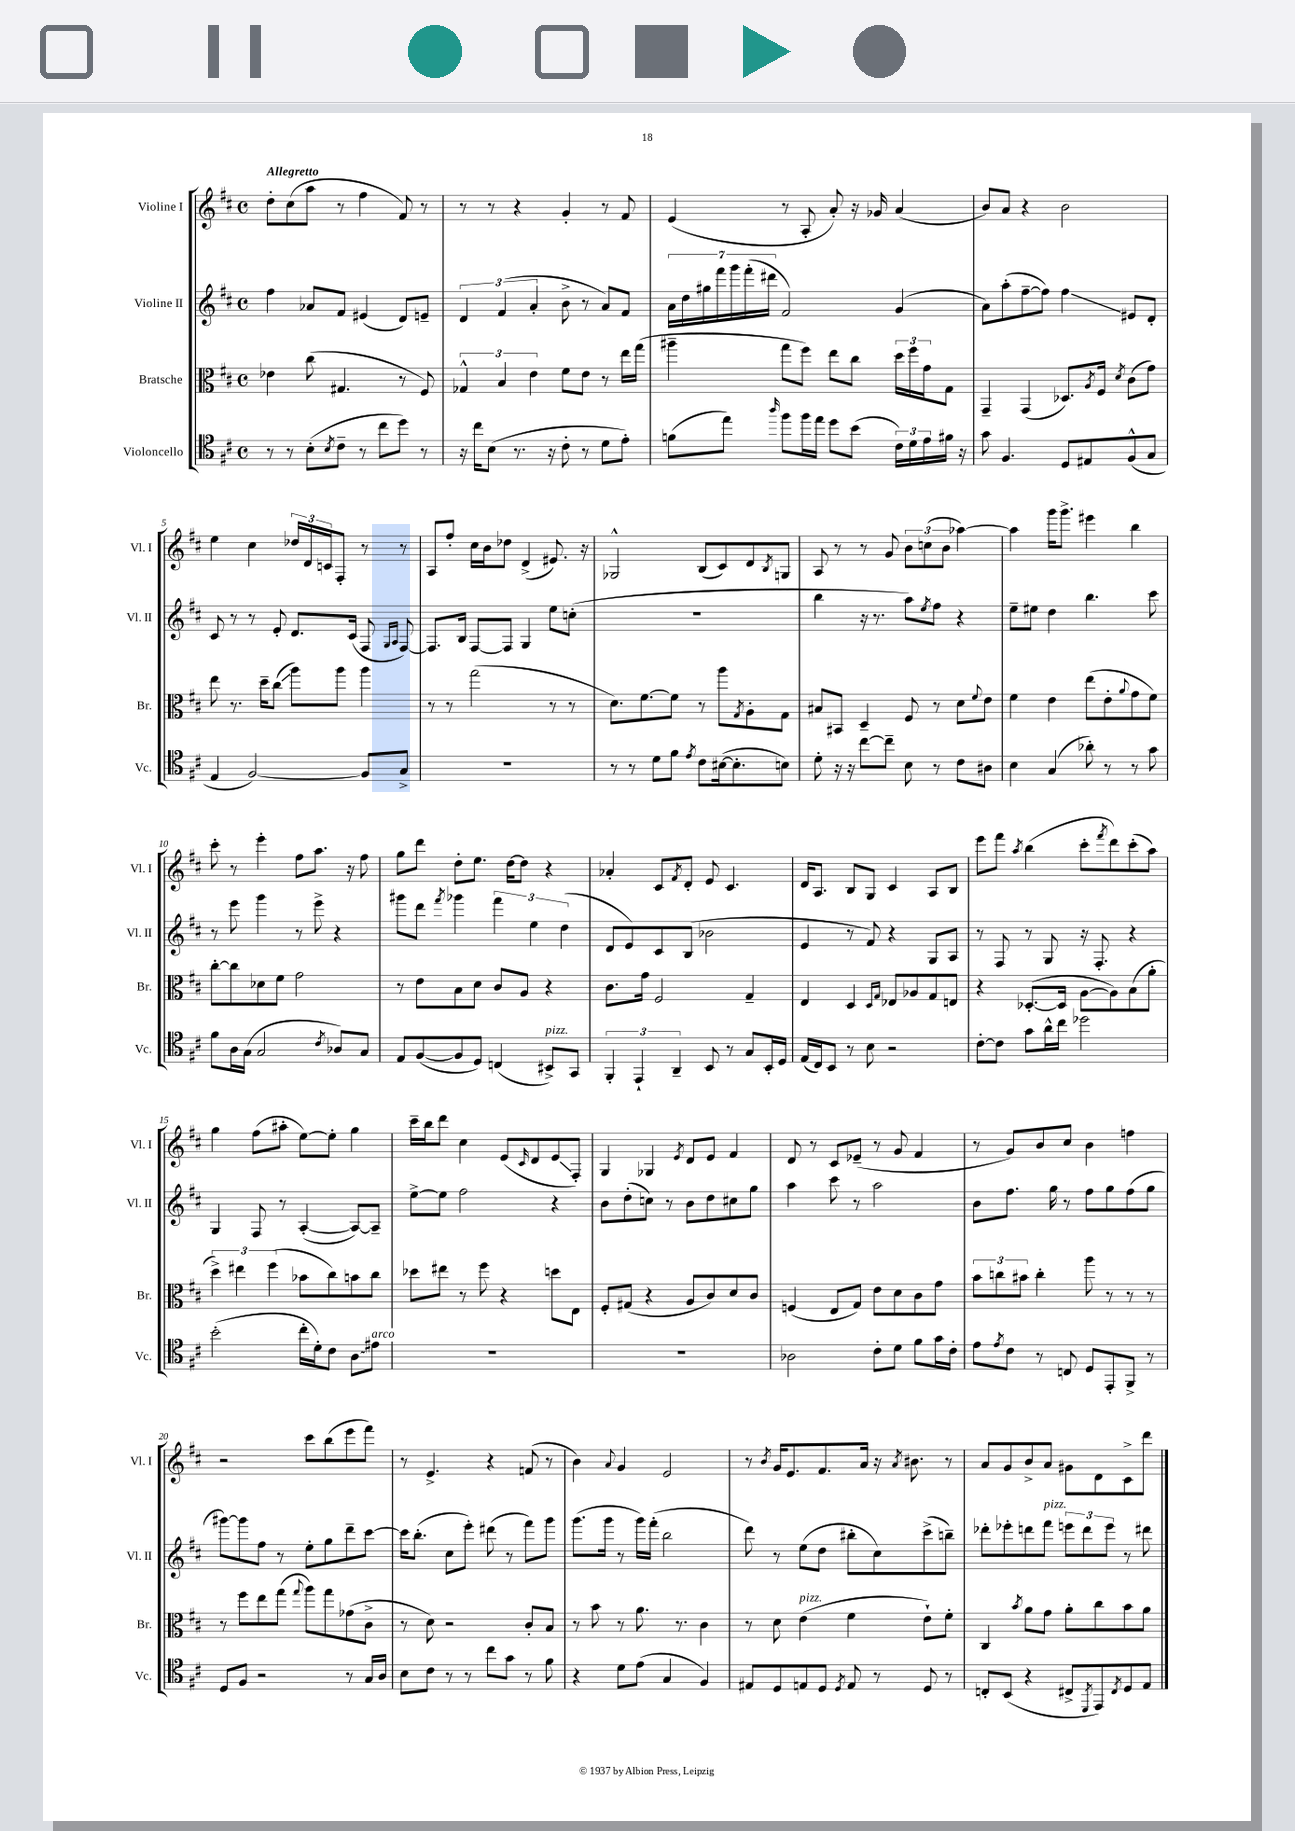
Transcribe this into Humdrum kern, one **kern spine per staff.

**kern	**kern	**kern	**kern
*staff4	*staff3	*staff2	*staff1
*clefC4	*clefC3	*clefG2	*clefG2
*k[f#c#]	*k[f#c#]	*k[f#c#]	*k[f#c#]
*M4/4	*M4/4	*M4/4	*M4/4
*met(c)	*met(c)	*met(c)	*met(c)
8r	4e-\	4ff#\	8dd'\L
8r	.	.	(8cc#\
(8B'\L	(8cc#\	8a-/L	8aa\J
8qB/	.	.	.
8c#~\J	4.G#/	8f#/J	8r
8r	.	(4e#/	4ff#\
8cc#\L	.	.	.
8dd\J)	8r	8d/L)	8f#/)
8r	8F#/)	8e~/J	8r
=	=	=	=
16r	6G-^^/	6d/	8r
16cc#\LK	.	.	.
(8B\J	.	.	8r
.	6B/	(6f#/	.
8.r	.	.	4r
.	6e\	6a'/	.
16r	.	.	.
8c#'\	8f#\L	8b^\	4g'/
8r	8e\J	8r	.
8d\L	8r	8a/L)	8r
8e'\J)	16ee\LL	8f#/J	8f#/
.	(16gg\JJ	.	.
=	=	=	=
(8f\L	4aa#~\	28a\LL	(4e/
.	.	28dd\	.
.	.	28gg#\	.
.	.	28fff#\	.
8ee\J)	.	.	.
.	.	28ggg\	.
.	.	(28fff#'\	.
.	.	28ddd#\JJ	.
16qqaa/	.	.	.
8ff#\L	8gg\L	2f#/)	8r
16ff#\L	8ff#\J)	.	8A'/
16ee\JJ	.	.	.
8dd\L	8ee\L	.	8a'/)
(8b\J	8cc#\J	.	16r
.	.	.	16g-/
24c#\LL)	24dd\LL	(4g/	(4a/
24d\	24ff#\	.	.
24e\	24g\J	.	.
16f#\JJ	8G\J	.	.
16r	.	.	.
=	=	=	=
8g\	4GG~/	8a\L)	8b/L)
4.F#/	.	(8aa'\	8a/J
.	(4GG/	[8ff#~\	4r
.	.	8ff#\]J)	.
8D/L	8.D-/L)	4ff#\	2b\
8E#/	.	.	.
.	8qA/	.	.
.	16F#/Jk	.	.
.	8qd/	.	.
(8F#^^/	(8c#\L	8e#/L	.
8G/J	8g\J)	8d'/J	.
=	=	=	=
4E/	8ee\	8c#/	4ee\
.	8.r	8r	.
[2F#/)	.	8r	4cc#\
.	16dd~\LK	.	.
.	(8cc#\J	8e'/	.
.	8aa\L)	8.d/L	24dd-/LL
.	.	.	24d/
.	.	.	24c/J
.	8aa\J	.	8F#'/J
.	.	(16c#/Jk	.
8F#/]L	4aa\	8F#/	8r
.	.	16qqG/LL	.
.	.	16qqA/JJ	.
8G^/J	.	[8F#/)	8r
=	=	=	=
1r	8r	8.F#/]L	8A/L
.	8r	.	8ff#'/J
.	.	16B/Jk	.
.	(2gg\	[8F#/L	16cc#\LL
.	.	.	16b\J
.	.	8F#/]J	8dd-\J
.	.	4G/	(4d^/
.	8r	8ee\L	8.e#/)
.	8r	(8cc'\J	.
.	.	.	16r
=	=	=	=
8r	8.d\L)	1r	2G-^^/
8r	.	.	.
.	[8.f#\	.	.
8d\L	.	.	.
8f#\J	8f#\]J	.	.
8qe/	.	.	.
8c#\L	8r	.	(8B/L
([16B#\k	8aa\L	.	8c#/)
8.B#'\]	.	.	.
.	8qG/	.	.
.	8A'\	.	8d/
.	.	.	8qB/
8B\J)	8G\J	.	8G/J
=	=	=	=
8d'\	8B#/L	4bb\	8A/
16r	8BB#/J	.	8r
16r	.	.	.
[8cc#\L	4D~/	16r	8r
.	.	8.r	.
8cc#~\]J	.	.	8g/
8B\	8F#/	8aa\L)	12b\L
.	.	.	(12cc\
.	.	8qee/	.
8r	8r	8ff#\J	.
.	.	.	12b\J
8c#\L	8d\L	4r	[4aa-\)
.	8qqf#/	.	.
8A#\J	8e\J	.	.
=	=	=	=
4B\	4f#\	8ee~\L	4aa-\]
.	.	8ee#\J	.
(4G/	4e\	4dd\	16ggg\LK
.	.	.	8.ggg^\J
8a-'\)	(8ee\L	4.bb\	4eee#\
8r	8e'\	.	.
.	8qqa/	.	.
8r	8g\	.	4bb\
8g\	8f#\J)	8ccc#\	.
=	=	=	=
8f#\L	[8cc#'\L	8r	8ccc#'\
16A\L	8cc#\]	8eee\	8r
(16G\JJ	.	.	.
2G/	8d-\	4ggg\	4eee'\
.	8f#\J	.	.
.	2g\	8r	8ff#\L
.	.	8eee^\	8.aa\J
8qc#/	.	.	.
8A-/L)	.	4r	.
.	.	.	16r
8G/J	.	.	8ff#\
=	=	=	=
8E/L	8r	8ggg#\L	8gg\L
([8F#/	8e\L	8ddd\J	8ddd\J
.	.	8qfff#/	.
8F#/]	8B\	4ggg-\	8dd'\L
8D/J)	8d\J	.	8.ee\J
(4C/	8c#/L	6fff#\	.
.	.	.	[16dd\LK
.	8A/J	.	8dd\]J
.	.	6ee\	.
8BB#^/L)	4r	.	4r
.	.	(6dd\	.
8GG/J	.	.	.
=	=	=	=
6FF#'/	8.c#\L	8d/L	4a-'/
.	.	8e/)	.
6EE`/	.	.	.
.	16g\Jk	.	.
.	2F#/	8c#/	8c#/L
6AA~/	.	.	.
.	.	.	8qf#/
.	.	(8B/J	8d'/J
8BB/	.	2b-\	8e/
8r	.	.	4.c#/
8G/L	4G~/	.	.
16BB'/L	.	.	.
16D/JJ	.	.	.
=	=	=	=
(16E/LL	4E/	4e/	16d/LK
16C#/J)	.	.	8.A/J
8BB/J	.	.	.
8r	4D/	8r	8B/L
8B\	.	8f#/)	8G/J
.	16qqD/LL	.	.
.	16qqG/JJ	.	.
2r	8E-/L	4r	4c#/
.	8A-/	.	.
.	8G/	8G/L	8A/L
.	8E/J	8A/J	8B/J
=	=	=	=
[8c#'\L	4r	8r	8eee\L
8c#\]J	.	8F#/	8fff#\J
.	.	.	8qaa/
8g\L	([8.D-'/L	8r	(4bb\
16a^^\L	.	8G/	.
16cc#\JJ	16D-/]Jk	.	.
2dd-\	[8A\L	16r	8ccc#'\L
.	.	8.F#'/	.
.	.	.	8qfff#/
.	8A\])	.	8ddd\)
.	(8B\	4r	(8ccc#'\
.	8a'\J	.	8aa\J)
=	=	=	=
(2b'\	6dd^\)	4G/	4gg\
.	6ee#\	.	.
.	.	8F#/	(8ff#\L
.	(6ff#\	.	.
.	.	8r	8aa#'\J
16cc#'\LL	8b-\L	([4A'/	[8ee\L)
16d'\J)	.	.	.
8c#\J	8cc#\)	.	8ee'\]J
8A\L	8b\	8A/_L)	4gg\
8e#\J	8cc#\J	8A~/]J	.
=	=	=	=
1r	8dd-\L	[8ee^\L	16ccc#~\LL
.	.	.	16bb\J
.	8ee#\J	8ee\]J	8ddd\J
.	8r	2ff#\	4cc#\
.	8ff#\	.	.
.	4r	.	(8e/L
.	.	.	16qqc#/
.	.	.	8d/
.	8dd\L	4r	8e/
.	8E\J	.	8F#'/J)
=	=	=	=
1r	8F#'/L	8b\L	4G/
.	(8G#/J	(8dd'\	.
.	4r	8cc\J)	4G-/
.	.	8r	.
.	.	.	8qe/
.	8A/L	8b\L	8d/L
.	8c#/)	8dd\	8e/J
.	8d/	8cc#\	4f#/
.	8c#/J	8gg\J	.
=	=	=	=
2A-\	(4F/	4aa\	8d/
.	.	.	8r
.	8E/L	8ccc#\	8c#/L
.	8G/J)	8r	(8e-~/J
8c#'\L	8e\L	2aa\	8r
8d\J	8d\	.	8g/
8f#\L	8c#\	.	4f#/
16g\L	8g\J	.	.
16c#'\JJ	.	.	.
=	=	=	=
8e\L	12b\L	8b\L	8r
.	12cc\	.	.
8qe/	.	.	.
8c#\J	.	8.ff#\J	8g/L)
.	12b#\J	.	.
8r	4cc'\	.	8b/
.	.	16gg\	.
8C/	.	8r	8cc#/J
8D/L	8aa\	8ff#\L	4b\
8EE'/	8r	8gg\	.
8FF#^/J	8r	(8ff#\	4ff\
8r	8r	8gg\J	.
=	=	=	=
8D/L	8r	[8ggg#\L)	2r
8F#/J	8ff#\L	8ggg#\]	.
2r	8ee\	8ff#\J	.
.	(8gg\J	8r	.
.	8qqgg/	.	.
.	8aa\L)	8ee'\L	8ccc#\L
.	8gg\	8gg\	(8bb\
8r	(8g-\	8ddd~\	8eee\
16G/LL	8c#^\J	[8ccc#\J	8fff#\J)
16A/JJ	.	.	.
=	=	=	=
8B\L	8r	16ccc#\]LK	8r
.	.	(8.bb'\J	.
8c#\J	8d\)	.	4.e^/
8r	2r	8cc#\L	.
8r	.	8eee'\J)	.
8cc#\L	.	(8ddd#\	4r
8g\J	.	8r	.
8r	8c#'/L	8fff#\L)	(8f/
8f#\	8B/J	8ggg\J	8r
=	=	=	=
4r	8r	(8.ggg\L	4b\)
.	8b\	.	.
.	.	16ggg\Jk	.
.	.	.	8qqa/
8d\L	8r	8r	4g/
(8e\J	8.a\	16ggg\LL)	.
.	.	(16fff#'\JJ	.
4G/	.	2bb\	2e/
.	8.r	.	.
4F#/)	4c#\	.	.
=	=	=	=
8E#/L	8r	8ddd\)	8r
.	.	.	8qb/
8D/	8d\	8r	16g/LK
.	.	.	8.e/
8E/	(4e\	(8ee\L	.
8D/J	.	8dd\J	8.f#/
8qD/	.	.	.
8E/	4f#\	8bb#'\L	.
.	.	.	16a/Jk
8r	.	8cc#\)	16r
.	.	.	8qa/
.	.	.	8.b#\
8D/	8e`\L)	(8ccc#^\	.
8r	8f#'\J	8bb~\J)	8r
=	=	=	=
8C'/L	4C#/	8ddd-'\L	8a/L
(8BB/J	.	8eee-'\	8g/
.	8qb/	.	.
4r	8a\L	8ddd\	8b^/
.	8g\J	8fff#\J	8a/J
8C#^/L	8a'\L	12eee\L	8g#\L
.	.	12ddd\	.
8qDD/	.	.	.
8EE/)	8cc#\	.	8d\
.	.	12eee\J	.
8qC#/	.	.	.
8D/	8b\	8r	8c#^\
8E/J	8a\J	8ddd#\	8ddd\J
==	==	==	==
*-	*-	*-	*-
